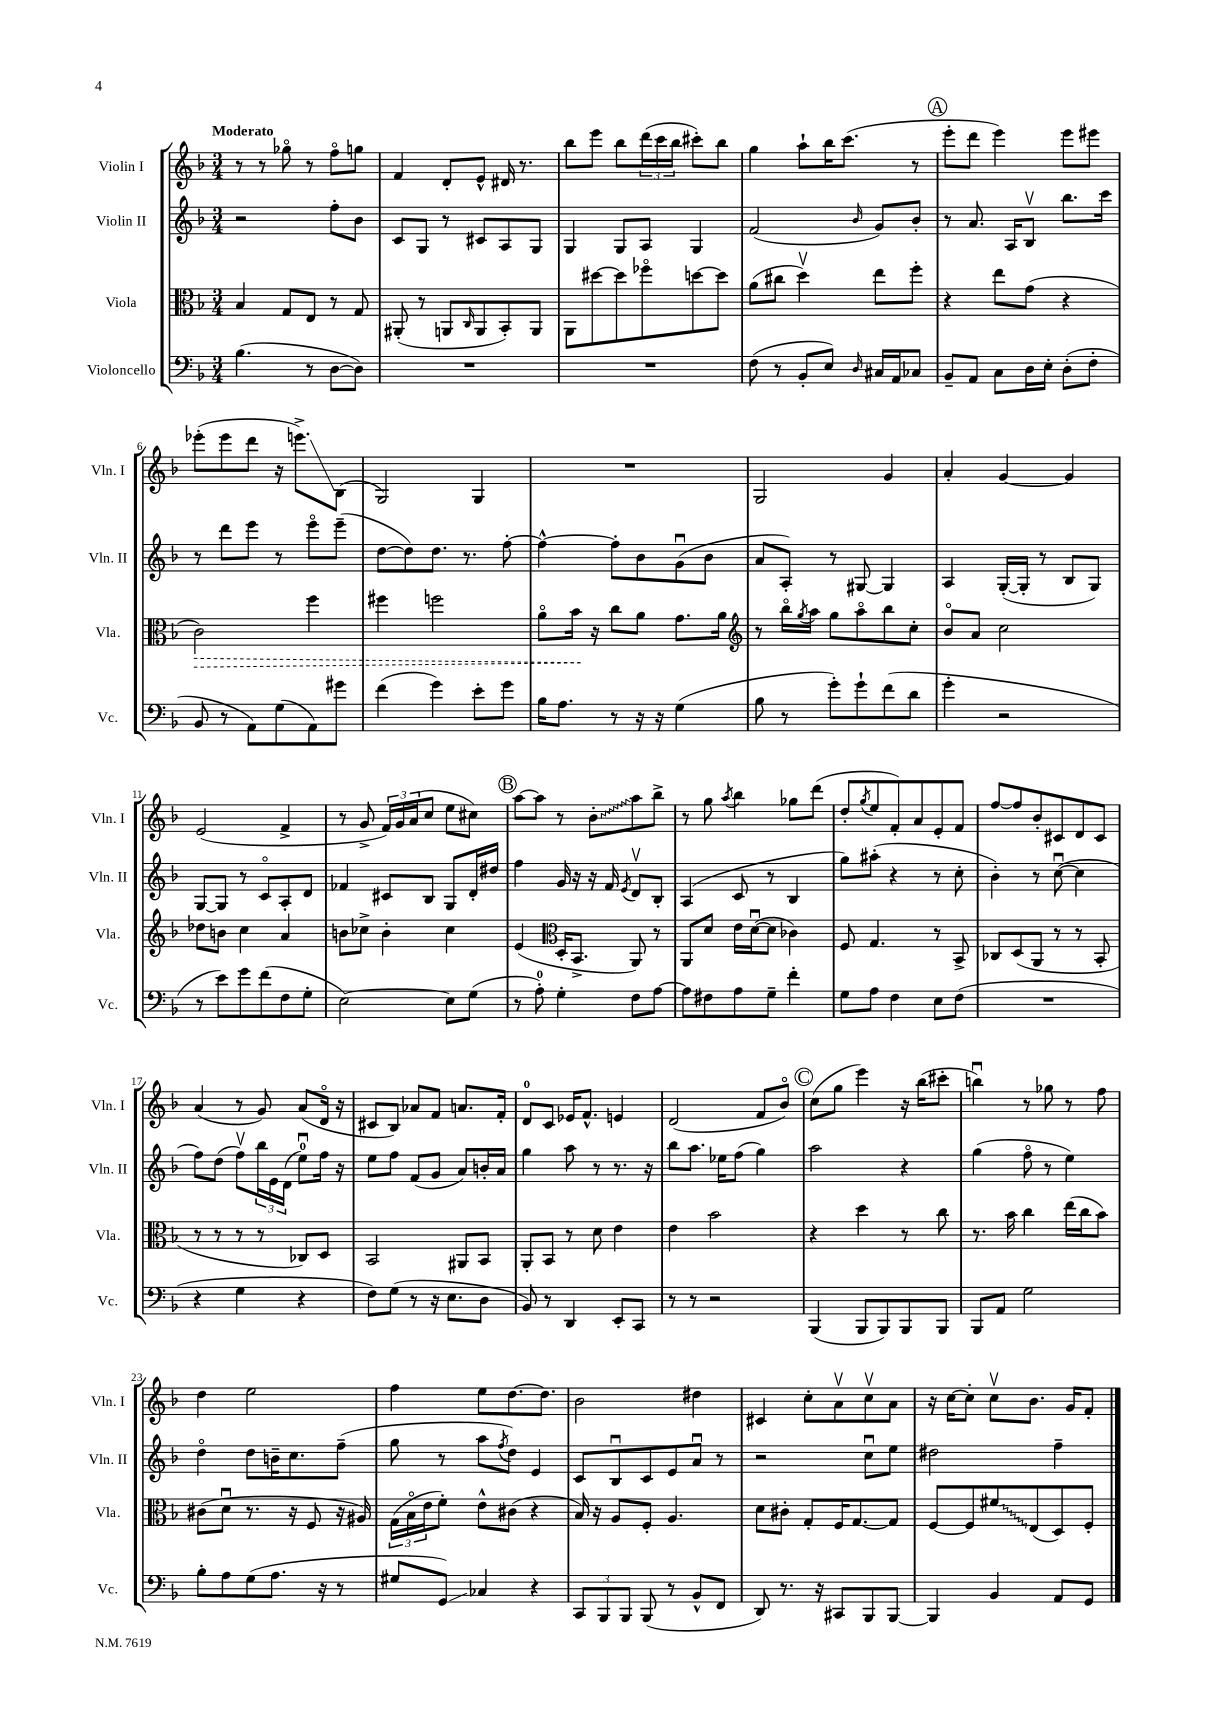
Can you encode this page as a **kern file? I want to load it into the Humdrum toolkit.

**kern	**kern	**kern	**kern
*staff4	*staff3	*staff2	*staff1
*clefF4	*clefC3	*clefG2	*clefG2
*k[b-]	*k[b-]	*k[b-]	*k[b-]
*M3/4	*M3/4	*M3/4	*M3/4
(4.B-	4B-	2r	8r
.	.	.	8r
.	8G	.	8gg-o
8r	8E	.	8r
[8D	8r	8ff'	8ffo
8D])	8G	8b-	8gg
=	=	=	=
2.r	(8AA#'	8c	4f
.	8r	8G	.
.	8AA	8r	8d'
.	16qqC	.	.
.	8AA	8c#	8e^^
.	8BB-')	8A	16d#
.	.	.	8.r
.	8AA	8G	.
=	=	=	=
2.r	8AA	4G	8bb-
.	[8dd#	.	8eee
.	8dd#]	8G	8bb-
.	8ff-o	8A	(24ddd
.	.	.	24ccc
.	.	.	24bb-
.	[8dd	4G	8ccc#')
.	8dd]	.	8bb-
=	=	=	=
(8F	(8a	(2f	4gg
8r	8cc#	.	.
8BB-'	4ddv)	.	8aa`
8E)	.	.	16bb-
.	.	.	(8.ccc
16qqD	.	16qqb-	.
16C#	8ee	8g)	.
16AA	.	.	.
8C-	8ff'	8b-'	8r
=	=	=	=
8BB-~	4r	8r	8eee'
8AA	.	8.a	8ddd
8C	8ee	.	4eee)
.	.	16A	.
16D	(8g	8B-v	.
16E'	.	.	.
(8D'	4r	8.bb-	8eee
8F'	.	.	8eee#
.	.	16ccc	.
=	=	=	=
8BB-	2c)	8r	(8eee-'
8r	.	8ddd	8eee-
8AA)	.	8eee	8ddd
(8G	.	8r	16r
.	.	.	8.eee^)
8AA)	4ff	8eeeo	.
8g#	.	(8eee~	(8B-
=	=	=	=
(4f	4ff#	[8dd	2G)
.	.	8dd])	.
4g)	2ff	8.dd	.
.	.	8.r	.
8e'	.	.	4G
8g	.	[8ff'	.
=	=	=	=
16B-	8ao	4ff^^_	2.r
8.A	.	.	.
.	16b-	.	.
.	16r	.	.
8r	8cc	8ff']	.
16r	8a	8b-	.
16r	.	.	.
(4G	8.g	(8gu	.
.	.	8b-	.
.	16a	.	.
=	=	=	=
*	*clefG2	*	*
8B-	8r	8a	2G
8r	16bb-o	8A')	.
.	8qgg	.	.
.	16aa	.	.
8g')	8gg	8r	.
8g`	8aao	[8G#	.
(8f	8bb-	4G#]	4g
8d	8cc'	.	.
=	=	=	=
4g'	8b-o	4A	4a'
.	8a	.	.
2r	2cc	([16G'	[4g
.	.	16G']	.
.	.	8r	.
.	.	8B-	4g]
.	.	8G)	.
=	=	=	=
8r	8dd-	[8G	(2e
8e)	8b	8G]	.
8g	4cc	8r	.
(8f	.	8co	.
8F	4a	8A'	4f^
8G'	.	8d	.
=	=	=	=
[2E)	8b	4f-	8r
.	8cc-^	.	8g^
.	4b'	8c#	24f)
.	.	.	24g
.	.	.	(24a
.	.	8B-	8cc
8E]	4cc-	8G	8ee
(8G	.	16d'	8cc#)
.	.	16dd#	.
=	=	=	=
8r	(4e	4ff	[8aa
8A')	.	.	8aa]
*	*clefC3	*	*
4G'	16D'	16g	8r
.	8.BB-^	16r	.
.	.	16r	8b-'
.	.	16f	.
.	.	8qe	.
8F	8AA)	8dv	8aa
[8A	8r	8B-'	8bb-^
=	=	=	=
8A]	8AA	(4A	8r
8F#	8d	.	8gg
.	.	.	8qaa
8A	16e	8c	4bb-
.	([16du	.	.
8G~	8d]	8r	.
4f'	4c-)	4B-	8gg-
.	.	.	(8ddd
=	=	=	=
8G	8F	8gg)	8dd'
.	.	.	8qgg
8A	4.G	(8aa#'	8ee
4F	.	4r	8f')
.	.	.	8a
8E	8r	8r	8e'
(8F	8BB-^	8cc'	8f
=	=	=	=
2.r	8C-	4b-')	[8ff
.	(8D	.	8ff]
.	8AA	8r	8b-'
.	8r	([8ccu	8c#
.	8r	4cc]	8d
.	8BB-'	.	8c#
=	=	=	=
4r	8r	8ff)	(4a
.	8r	(8dd	.
4G	8r	8ffv)	8r
.	8r	24bb-	8g)
.	.	24e	.
.	.	(24d	.
4r	8C-)	8eeu)	(8a
.	8D	16ff	16do
.	.	16r	16r
=	=	=	=
8F)	2BB-	8ee	8c#
(8G	.	8ff	8B-)
8r	.	(8f	8a-
16r	.	8g	8f
8.E	.	.	.
.	8AA#	8a)	8.a
8D	8BB-	16b'	.
.	.	16a	16f'
=	=	=	=
8BB-)	8AA'	4gg	8d
8r	8BB-	.	8c
4DD	8r	8aa	16e-
.	.	.	8.f^^
.	8d	8r	.
8EE'	4e	8.r	4e
8CC	.	.	.
.	.	16r	.
=	=	=	=
8r	4e	8bb-	(2d
8r	.	8.aa	.
2r	2b-	.	.
.	.	16ee-	.
.	.	(8ff	.
.	.	4gg)	8f
.	.	.	8b-o)
=	=	=	=
(4BBB-	4r	2aa	(8cc
.	.	.	8gg
8BBB-	4dd	.	4eee)
8BBB-)	.	.	.
8BBB-	8r	4r	16r
.	.	.	(16bb-
8BBB-	8cc	.	8ccc#'
=	=	=	=
8BBB-	8.r	(4gg	4bbu)
8AA	.	.	.
.	16b-	.	.
2G	4cc	8ffo	8r
.	.	8r	8gg-
.	(16ee	4ee)	8r
.	16cc	.	.
.	8b-)	.	8ff
=	=	=	=
8B-'	(8c#	4ddo	4dd
8A	8du	.	.
(8G	8.r	8dd	2ee
8.A	.	16b~	.
.	16r	8.cc	.
.	8F	.	.
16r	.	.	.
8r	16r	(8ff~	.
.	16A#)	.	.
=	=	=	=
8G#	(24G	8gg	4ff
.	24B-o	.	.
.	24e	.	.
8GG)	8f')	8r	.
4C-	8e^^	8aa	8ee
.	.	8qff	.
.	(8c#	8dd)	[8.dd
4r	4r	4e	.
.	.	.	8.dd]
=	=	=	=
12CC	16B-)	8c	2b-
.	16r	.	.
12BBB-	.	.	.
.	8A	8B-u	.
12BBB-	.	.	.
(8BBB-	8F'	8c	.
8r	4.A	8e	.
8BB-^^	.	8au	4dd#
8FF	.	8r	.
=	=	=	=
8DD)	8d	2r	4c#
8.r	8c#'	.	.
.	8G'	.	8cc'
16r	.	.	.
8CC#	16F	.	8av
.	[8.G	.	.
8BBB-	.	8ccu	8ccv
[8BBB-	8G]	8ee	8a
=	=	=	=
4BBB-]	[8F	2dd#	16r
.	.	.	[16cc
.	8F]	.	8cc']
4BB-	8f#	.	8ccv
.	(8E	.	8.b-
8AA	8D)	4ff~	.
.	.	.	16g
8GG	8F'	.	8f'
==	==	==	==
*-	*-	*-	*-
